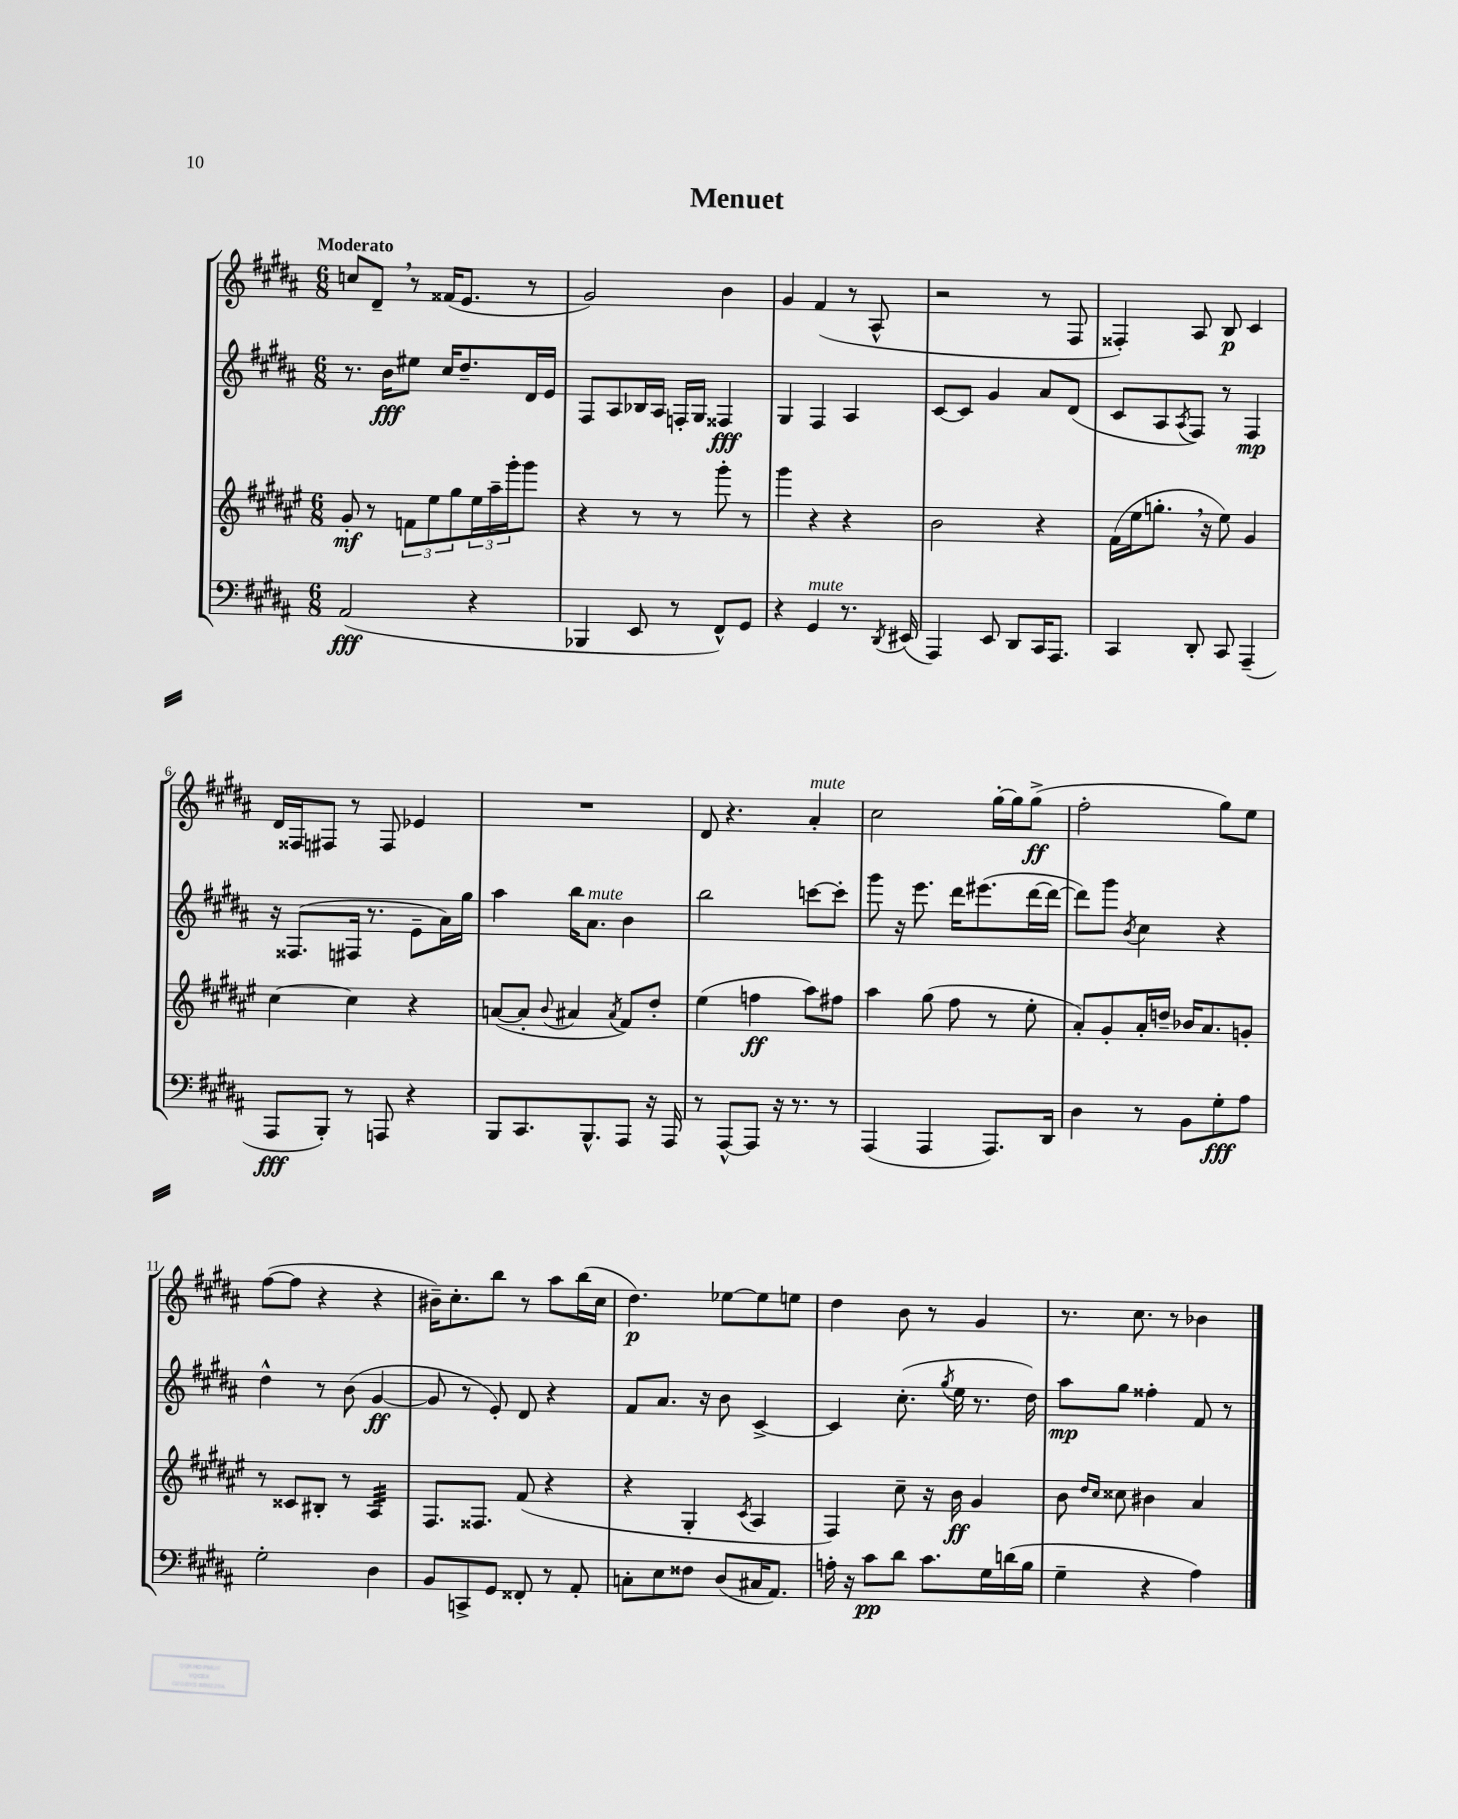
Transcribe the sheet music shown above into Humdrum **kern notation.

**kern	**dynam	**kern	**dynam	**kern	**dynam	**kern	**dynam
*part4	*part4	*part3	*part3	*part2	*part2	*part1	*part1
*staff4	*staff4	*staff3	*staff3	*staff2	*staff2	*staff1	*staff1
*clefF4	*	*clefG2	*	*clefG2	*	*clefG2	*
*k[f#c#g#d#a#]	*	*k[f#c#g#d#a#e#]	*	*k[f#c#g#d#a#]	*	*k[f#c#g#d#a#]	*
*M6/8	*	*M6/8	*	*M6/8	*	*M6/8	*
=1	=1	=1	=1	=1	=1	=1	=1
!	!	!	!	!	!	!LO:TX:a:B:t=Moderato	!
(2AA#/	fff	8g#'/	mf	8.r	.	8ccn/L	.
.	.	8r	.	.	.	8d#~,/J	.
.	.	.	.	16b\KL	fff	.	.
.	.	12fn\L	.	8ee#X\J	.	8r	.
.	.	12ee#\	.	.	.	.	.
.	.	.	.	16cc#/KL	.	(16f##X/KL	.
.	.	12gg#\	.	.	.	.	.
.	.	.	.	8.dd#~/	.	8.e/J	.
4r	.	24ee#\L	.	.	.	.	.
.	.	24aa#~\	.	.	.	.	.
.	.	24ggg#'\J	.	.	.	.	.
.	.	8ggg#\J	.	16d#/L	.	8r	.
.	.	.	.	16e/JJ	.	.	.
=2	=2	=2	=2	=2	=2	=2	=2
4BBB-X/	.	4r	.	8F#/L	.	2g#/)	.
.	.	.	.	8A#/	.	.	.
8EE/	.	8r	.	16B-X/L	.	.	.
.	.	.	.	16A#/JJ	.	.	.
8r	.	8r	.	16Fn'/LL	.	.	.
.	.	.	.	16G#/JJ	.	.	.
8FF#^^/L)	.	8ggg#'\	.	4F##X/	fff	4b\	.
8GG#/J	.	8r	.	.	.	.	.
=3	=3	=3	=3	=3	=3	=3	=3
4r	.	4ggg#\	.	4G#/	.	4g#/	.
!LO:TX:a:i:t=mute	!	!	!	!	!	!	!
4GG#/	.	4r	.	4F#/	.	(4f#/	.
8.r	.	4r	.	4A#/	.	8r	.
.	.	.	.	.	.	8A#^^/	.
8qDD#/	.	.	.	.	.	.	.
(16EE#X/	.	.	.	.	.	.	.
=4	=4	=4	=4	=4	=4	=4	=4
4AAA#/)	.	2b\	.	[8c#/L	.	2r	.
.	.	.	.	8c#/J]	.	.	.
8EE/	.	.	.	4g#/	.	.	.
8DD#/L	.	.	.	.	.	.	.
16CC#/K	.	4r	.	8a#/L	.	8r	.
8.AAA#/J	.	.	.	.	.	.	.
.	.	.	.	(8d#/J	.	8F#/	.
=5	=5	=5	=5	=5	=5	=5	=5
4CC#/	.	(16f#\LL	.	8c#/L	.	4F##X'/)	.
.	.	16ee#\J	.	.	.	.	.
.	.	8.ggn',\J	.	8A#/	.	.	.
.	.	.	.	8qA#/	.	.	.
8DD#'/	.	.	.	8F#/J)	.	8A#/	.
.	.	16r	.	.	.	.	.
8CC#/	.	8ee#\)	.	8r	.	8B/	p
(4AAA#~/	.	4g#/	.	4F#/	mp	4c#/	.
!!LO:LB:g=z
=6	=6	=6	=6	=6	=6	=6	=6
8AAA#/L	fff	[4cc#\	.	16r	.	16d#/LL	.
.	.	.	.	(8.F##X/L	.	16F##X/J	.
8BBB'/J)	.	.	.	.	.	8F#X/J	.
8r	.	4cc#\]	.	16F#X/Jk	.	8r	.
.	.	.	.	8.r	.	.	.
8AAAn/	.	.	.	.	.	8F#/	.
4r	.	4r	.	8e~\L	.	4e-X/	.
.	.	.	.	16a#\L)	.	.	.
.	.	.	.	16gg#\JJ	.	.	.
=7	=7	=7	=7	=7	=7	=7	=7
8BBB/L	.	([8an/L	.	4aa#\	.	2.r	.
8.CC#/	.	8a'/J]	.	.	.	.	.
.	.	8qqb/	.	.	.	.	.
.	.	4a#X/	.	16bb\KL	.	.	.
!	!	!	!	!LO:TX:a:i:t=mute	!	!	!
8.BBB^^/	.	.	.	8.a#\J	.	.	.
.	.	8qa#/	.	.	.	.	.
8AAA#/J	.	8f#/L)	.	4b\	.	.	.
16r	.	8dd#'/J	.	.	.	.	.
16AAA#/	.	.	.	.	.	.	.
=8	=8	=8	=8	=8	=8	=8	=8
8r	.	(4ee#\	.	2bb\	.	8d#/	.
[8AAA#^^/L	.	.	.	.	.	4.r	.
8AAA#/J]	.	4ffn\	ff	.	.	.	.
16r	.	.	.	.	.	.	.
8.r	.	.	.	.	.	.	.
!	!	!	!	!	!	!LO:TX:a:i:t=mute	!
.	.	8aa#\L)	.	[8cccn\L	.	4a#'/	.
8r	.	8ff#X\J	.	8ccc'\J]	.	.	.
=9	=9	=9	=9	=9	=9	=9	=9
(4AAA#/	.	4aa#\	.	8ggg#\	.	2cc#\	.
.	.	.	.	16r	.	.	.
.	.	.	.	8.eee\	.	.	.
4AAA#/	.	(8gg#\	.	.	.	.	.
.	.	8ff#\	.	16ddd#\KL	.	.	.
.	.	.	.	(8.eee#X\	.	.	.
8.AAA#/L)	.	8r	.	.	.	[16gg#'\LL	.
.	.	.	.	.	.	16gg#\J]	.
.	.	8ee#'\	.	[16ddd#\L	.	(8gg#^\J	ff
16DD#/Jk	.	.	.	16ddd#\JJ_	.	.	.
=10	=10	=10	=10	=10	=10	=10	=10
4D#\	.	8a#'/L)	.	8ddd#\L])	.	2ff#'\	.
.	.	8g#'/	.	8ggg#\J	.	.	.
.	.	.	.	8qb/	.	.	.
8r	.	16a#'/L	.	4cc#\	.	.	.
.	.	16ddn~/JJ	.	.	.	.	.
8BB\L	.	16b-X/KL	.	.	.	.	.
.	.	8.a#/	.	.	.	.	.
8G#'\	fff	.	.	4r	.	8gg#\L)	.
8A#\J	.	8gn'/J	.	.	.	8ee\J	.
!!LO:LB:g=z
=11	=11	=11	=11	=11	=11	=11	=11
2G#'\	.	8r	.	4dd#^^\	.	([8ff#\L	.
.	.	8c##X/L	.	.	.	8ff#\J]	.
.	.	8B#X'/J	.	8r	.	4r	.
.	.	8r	.	(8b\	.	.	.
*	*	*tremolo	*	*	*	*	*
4D#\	.	32A#/LLL	.	[4g#/	ff	4r	.
.	.	32A#/	.	.	.	.	.
.	.	32A#/	.	.	.	.	.
.	.	32A#/	.	.	.	.	.
.	.	32A#/	.	.	.	.	.
.	.	32A#/	.	.	.	.	.
.	.	32A#/	.	.	.	.	.
.	.	32A#/JJJ	.	.	.	.	.
*	*	*Xtremolo	*	*	*	*	*
=12	=12	=12	=12	=12	=12	=12	=12
8BB/L	.	8.F#/L	.	8g#/]	.	16b#X~\KL)	.
.	.	.	.	.	.	8.cc#'\	.
8CCn^/	.	.	.	8r	.	.	.
.	.	8.F##X/J	.	.	.	.	.
8GG#/J	.	.	.	8e'/)	.	8bb\J	.
8FF##X'/	.	(8f#/	.	8d#/	.	8r	.
8r	.	4r	.	4r	.	8aa#\L	.
8AA#'/	.	.	.	.	.	(16bb\L	.
.	.	.	.	.	.	16cc#\JJ	.
=13	=13	=13	=13	=13	=13	=13	=13
8Cn'\L	.	4r	.	8f#/L	.	4.dd#\)	p
8E\	.	.	.	8.a#/J	.	.	.
8F##X\J	.	4G#'/	.	.	.	.	.
.	.	.	.	16r	.	.	.
(8D#/L	.	.	.	8b\	.	[8ee-X\L	.
.	.	8qc#/	.	.	.	.	.
16C#X/K	.	4A#/	.	[4c#^/	.	8ee-\]	.
8.AA#/J)	.	.	.	.	.	.	.
.	.	.	.	.	.	8een\J	.
=14	=14	=14	=14	=14	=14	=14	=14
16An'\	.	4F#/)	.	4c#/]	.	4dd#\	.
16r	.	.	.	.	.	.	.
8c#\L	pp	.	.	.	.	.	.
8d#\J	.	8cc#~\	.	(8.cc#'\	.	8b\	.
8.c#\L	.	16r	.	.	.	8r	.
.	.	.	.	8qgg#/	.	.	.
.	.	16b\	ff	16ee\	.	.	.
.	.	4g#/	.	8.r	.	4g#/	.
16G#\L	.	.	.	.	.	.	.
(16dn\	.	.	.	.	.	.	.
16B\JJ	.	.	.	16dd#\)	.	.	.
=15	=15	=15	=15	=15	=15	=15	=15
4G#~\	.	8b\	.	8aa#\L	mp	8.r	.
.	.	16qqdd#/LL	.	.	.	.	.
.	.	16qqcc#/JJ	.	.	.	.	.
.	.	8cc##X\	.	8gg#\J	.	.	.
.	.	.	.	.	.	8.cc#\	.
4r	.	4b#X\	.	4ff##X'\	.	.	.
.	.	.	.	.	.	8r	.
4A#\)	.	4a#/	.	8f#/	.	4b-X\	.
.	.	.	.	8r	.	.	.
==	==	==	==	==	==	==	==
*-	*-	*-	*-	*-	*-	*-	*-
